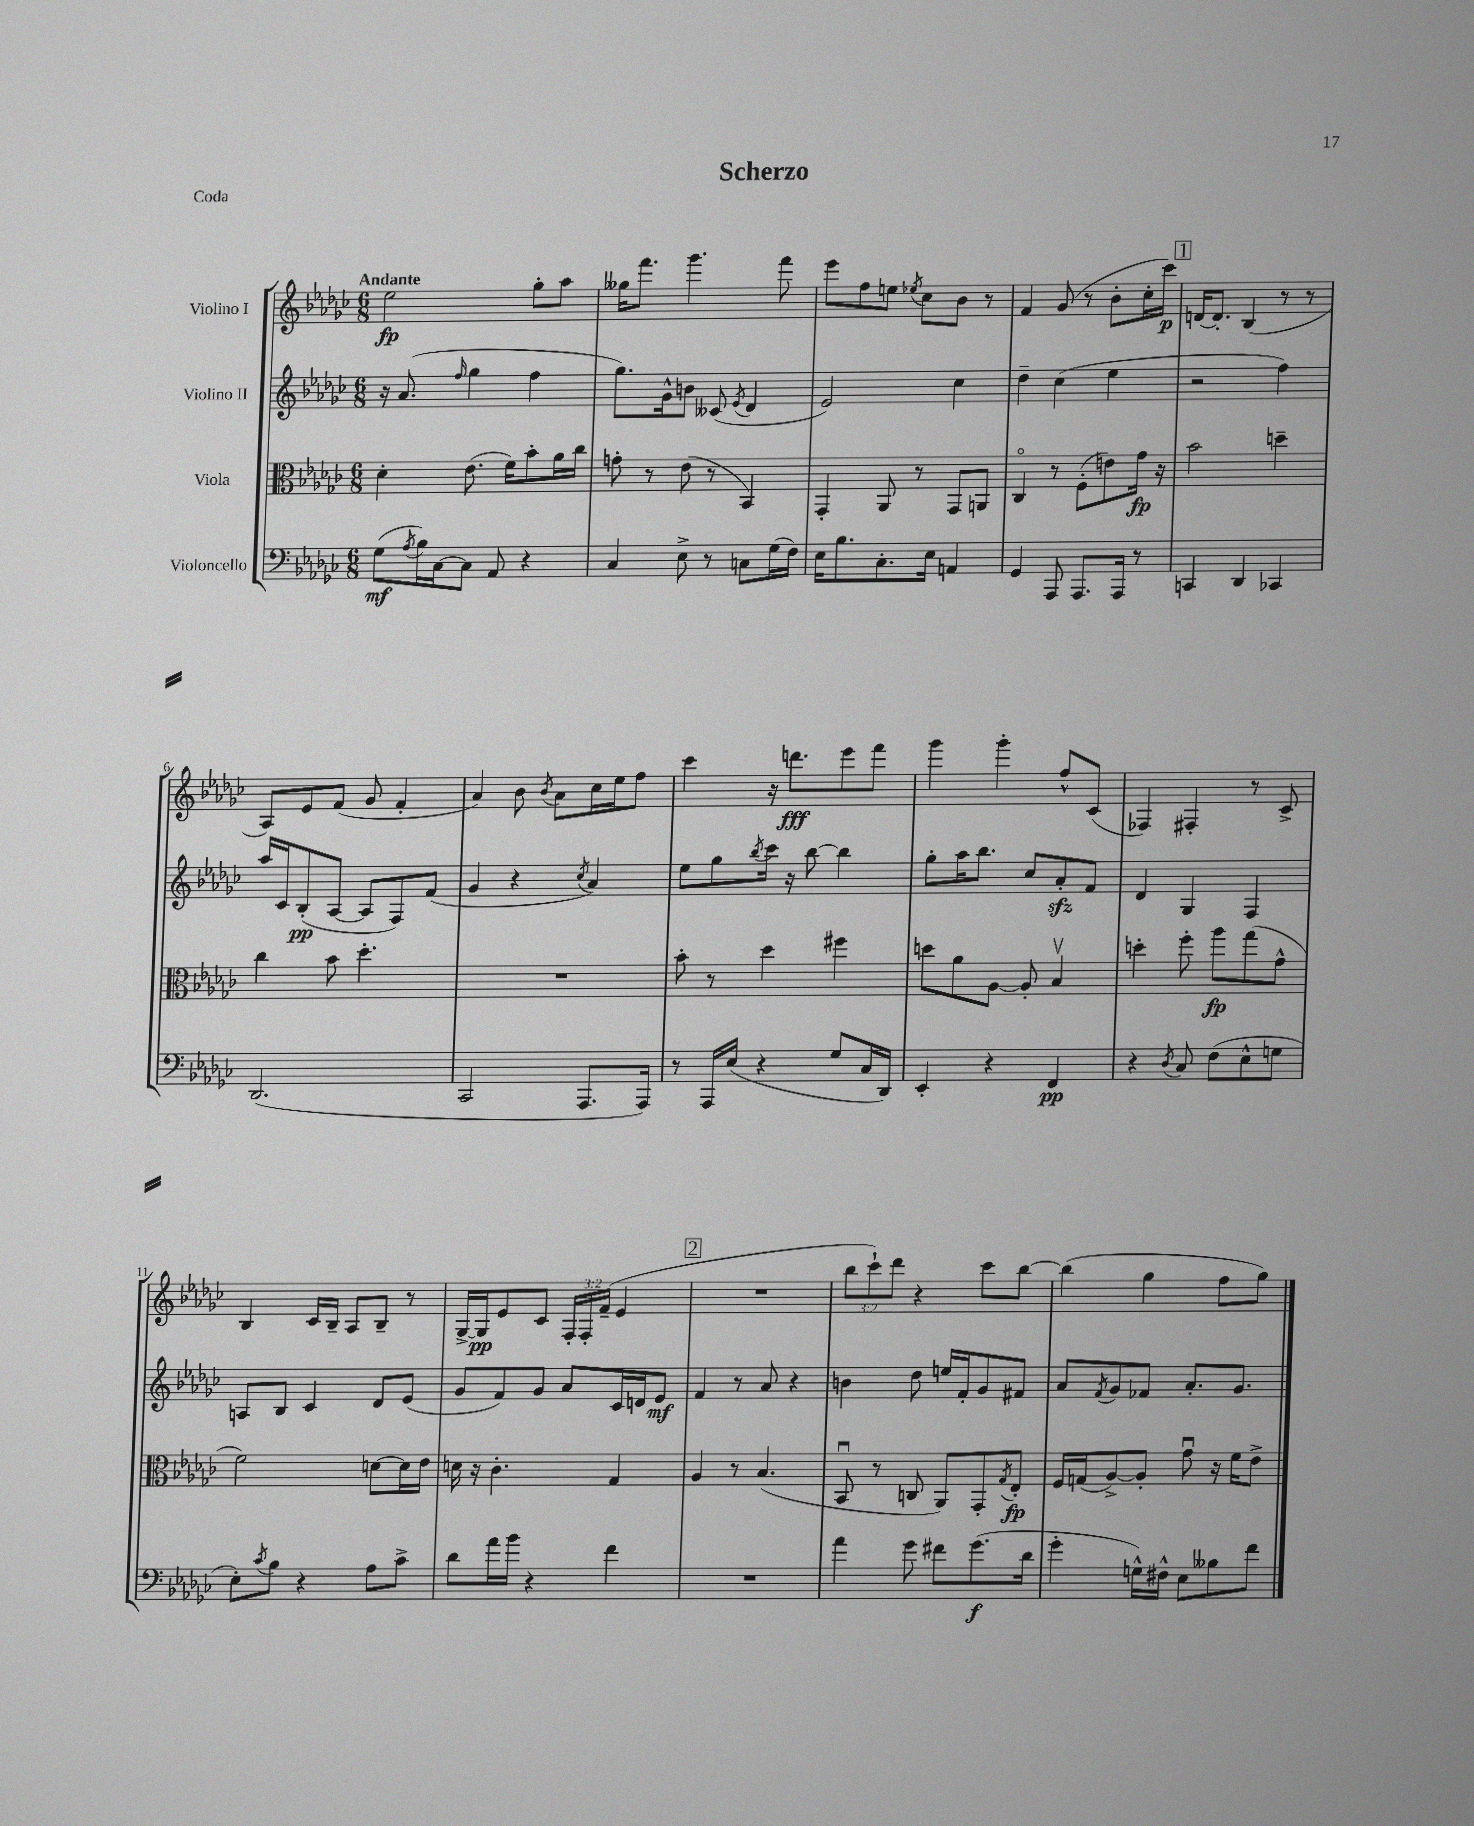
\header { title = "Scherzo" piece = "Coda" }
<<
\new StaffGroup <<
\new Staff = "s0" \with { instrumentName = "Violino I" } {
    \clef treble \key ges \major \numericTimeSignature \time 6/8 \override Staff.TupletNumber.text = #tuplet-number::calc-fraction-text \tempo "Andante"
    ees''2\fp ges''8-. aes''8 |
    geses''16 f'''8. ges'''4. f'''8 |
    ees'''8 f''8 e''8 \acciaccatura { ees''8 } ces''8 bes'8 r8 |
    f'4 ges'8( r8 bes'8-. ces''16-. ces'''16\p) |
    \mark \markup { \box "1" } d'16~ d'8.-. bes4( r8 r8 |
    aes8) ees'8 f'8( ges'8 f'4-. |
    aes'4) bes'8 \acciaccatura { bes'8 } aes'8 ces''16 ees''16 f''8 |
    ces'''4 r16 d'''8.\fff ees'''8 f'''8 |
    ges'''4 ges'''4-. f''8-^ ces'8( |
    fes4) fis4-. r8 ces'8-> |
    bes4 ces'16 bes16-- aes8 bes8-- r8 |
    ges16~-> ges16\pp ees'8 ces'8 \tuplet 3/2 { f16-. f16-. f'16--( } ees'4 |
    \mark \markup { \box "2" } R2. |
    \tuplet 3/2 { bes''8 ces'''8-!) des'''8 } r4 ces'''8 bes''8~ |
    bes''4( ges''4 f''8 ges''8) \bar "|." |
}
\new Staff = "s1" \with { instrumentName = "Violino II" } {
    \clef treble \key ges \major \numericTimeSignature \time 6/8
    r16 aes'8.( \grace { f''16 } ges''4 f''4 |
    ges''8.) ges'16-^ b'8 ceses'8( \acciaccatura { ees'8 } des'4 |
    ees'2) ces''4 |
    des''4-- ces''4( ees''4 |
    \mark \markup { \box "1" } r2 f''4) |
    aes''16 ces'16 bes8-.\pp( aes8~ aes8 f8) f'8( |
    ges'4 r4 \acciaccatura { ces''8 } aes'4) |
    ees''8 ges''8 \acciaccatura { bes''8 } ces'''16 r16 bes''8~ bes''4 |
    ges''8-. aes''16 bes''8. ces''8 aes'8-.\sfz f'8 |
    des'4 ges4 f4 |
    a8 bes8 ces'4 des'8 ees'8( |
    ges'8 f'8) ges'8 aes'8 ces'16 d'16 ees'8\mf |
    \mark \markup { \box "2" } f'4 r8 aes'8 r4 |
    b'4 des''8 e''16 f'16-. ges'8 fis'8 |
    aes'8 \acciaccatura { f'8 } ges'8 fes'8 aes'8.-. ges'8. \bar "|." |
}
\new Staff = "s2" \with { instrumentName = "Viola" } {
    \clef alto \key ges \major \numericTimeSignature \time 6/8
    des'4-. ees'8.( f'16) bes'8-. aes'16 ces''16 |
    g'8-. r8 ees'8( r8 bes,4) |
    ges,4-. aes,8 r8 ges,8 a,8 |
    ces4\flageolet r8 f8-.( e'8) ges'16\fp r16 |
    \mark \markup { \box "1" } bes'2 d''4-- |
    ces''4 bes'8 des''4.-. |
    R2. |
    bes'8-. r8 des''4 fis''4 |
    d''8 aes'8 aes8~ aes8-. bes4\upbow |
    d''4-. f''8-. aes''8\fp ges''8( ges'8-^ |
    f'2) d'8~ d'16 ees'16 |
    d'16 r16 ces'4.-. ges4 |
    \mark \markup { \box "2" } aes4 r8 bes4.( |
    bes,8\downbow r8 c8 aes,8) ges,8-. \acciaccatura { ges8 } ees8-.\fp |
    f16 g16( aes8~->) aes8-. ges'8\downbow r16 f'16 ees'8-> \bar "|." |
}
\new Staff = "s3" \with { instrumentName = "Violoncello" } {
    \clef bass \key ges \major \numericTimeSignature \time 6/8
    ges8\mf( \acciaccatura { aes8 } bes16) ces16~ ces8 aes,8 r4 |
    ces4 ees8-> r8 c8 ges16( f16) |
    ees16 bes8. ces8.-. ees16 a,4 |
    ges,4 aes,,8 aes,,8. aes,,16 r8 |
    \mark \markup { \box "1" } c,4 des,4 ces,4 |
    des,2.( |
    ces,2 aes,,8. aes,,16) |
    r8 aes,,16 ees16( r4 ges8 ces16 des,16) |
    ees,4-. r4 f,4\pp |
    r4 \acciaccatura { des8 } ces8 f8( ees8-^ g8 |
    ees8-.) \acciaccatura { ces'8 } bes8 r4 aes8 ces'8-> |
    des'8 aes'16 bes'16 r4 f'4 |
    \mark \markup { \box "2" } R2. |
    aes'4 ges'8 fis'8 ges'8.\f( des'16 |
    ges'4-. g16-^) fis16-^ ees8 beses8 f'8 \bar "|." |
}
>>
>>
